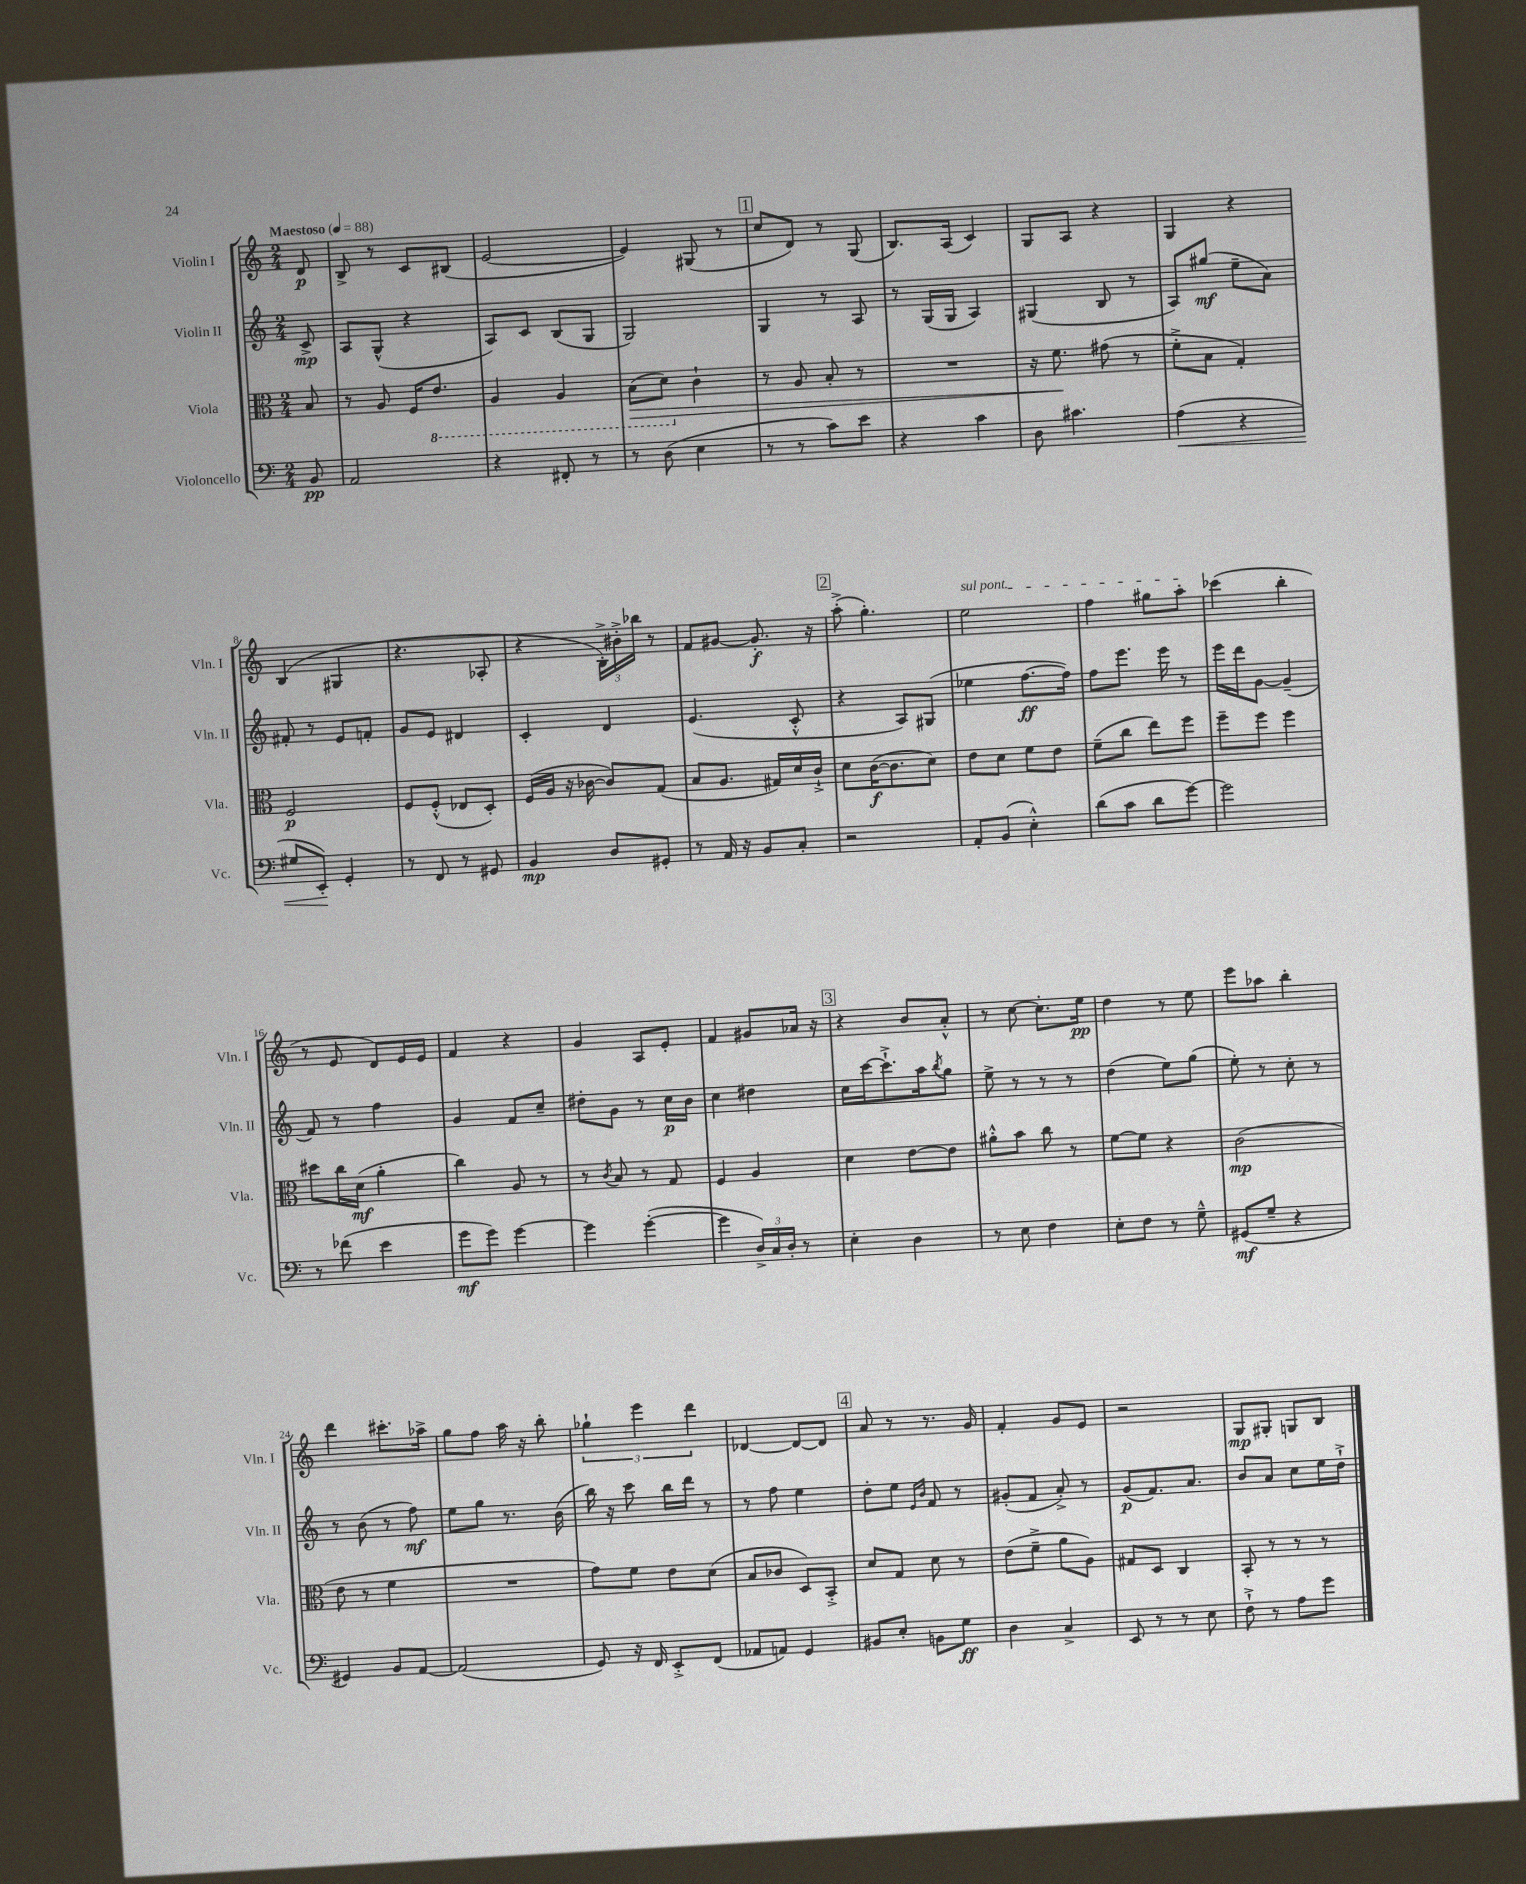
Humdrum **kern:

**kern	**dynam	**kern	**dynam	**kern	**dynam	**kern	**dynam
*part4	*part4	*part3	*part3	*part2	*part2	*part1	*part1
*staff4	*staff4	*staff3	*staff3	*staff2	*staff2	*staff1	*staff1
*I"Violoncello	*	*I"Viola	*	*I"Violin II	*	*I"Violin I	*
*I'Vc.	*	*I'Vla.	*	*I'Vln. II	*	*I'Vln. I	*
*clefF4	*	*clefC3	*	*clefG2	*	*clefG2	*
*k[]	*	*k[]	*	*k[]	*	*k[]	*
*M2/4	*	*M2/4	*	*M2/4	*	*M2/4	*
*MM88	*	*MM88	*	*MM88	*	*MM88	*
=	=	=	=	=	=	=	=
!	!	!	!	!	!	!LO:TX:a:B:t=Maestoso	!
8BB/	pp	8B/	.	8c^/	mp	8d/	p
=1	=1	=1	=1	=1	=1	=1	=1
2AA/	.	8r	.	8A/L	.	8B^/	.
.	.	8A/	.	(8G^^/J	.	8r	.
.	.	16F/KL	.	4r	.	8c/L	.
*	*	*8ba	*	*	*	*	*
.	.	8.E/J	.	.	.	.	.
.	.	.	.	.	.	(8B#X/J	.
=2	=2	=2	=2	=2	=2	=2	=2
4r	.	4AA/	.	8A/L)	.	[2e/	.
.	.	.	.	8c/J	.	.	.
8FF#X'/	.	4AA/	.	(8B/L	.	.	.
8r	.	.	.	8G/J	.	.	.
=3	=3	=3	=3	=3	=3	=3	=3
!	!	!	!LO:HP:b	!	!	!	!
8r	.	(8BB\L	>	2G/)	.	4e/])	.
(8D\	.	8D\J)	.	.	.	.	.
*	*	*X8ba	*	*	*	*	*
4E\	.	4c`\	.	.	.	(8G#X/	.
.	.	.	.	.	.	8r	.
!!LO:REH:place=s1:t=1
=4	=4	=4	=4	=4	=4	=4	=4
8r	.	8r	.	4G/	.	8cc/L	.
8r	.	8A/	.	.	.	8d/J)	.
8c\L)	.	8B'/	.	8r	.	8r	.
8e\J	.	8r	.	8A/	.	(8G/	.
=5	=5	=5	=5	=5	=5	=5	=5
4r	.	2r	.	8r	.	8.B/L)	.
.	.	.	.	(16G/LL	.	.	.
.	.	.	.	16G/JJ	.	(16A/Jk	.
4c\	.	.	.	4A/)	.	4c/)	.
=6	=6	=6	=6	=6	=6	=6	=6
8D\	.	16r	.	(4G#X/	.	8G/L	.
.	.	8.f\	.	.	.	.	.
4.c#X\	.	.	.	.	.	8A/J	.
.	.	(8g#X\	]	8B/	.	4r	.
.	.	8r	.	8r	.	.	.
=7	=7	=7	=7	=7	=7	=7	=7
!	!LO:HP:b	!	!	!	!	!	!
(4A\	<	8f'^\L	.	8A/L)	.	4G/	.
.	.	8B\J	.	(8gg#X/J	mf	.	.
4r	.	4G'/)	.	8ee~\L	.	4r	.
.	.	.	.	8a\J)	.	.	.
!!LO:LB:g=z
=8	=8	=8	=8	=8	=8	=8	=8
8G#X/L	.	2F/	p	8f#X'/	.	(4B/	.
8EE'/J)	.	.	.	8r	.	.	.
4GG'/	[	.	.	8e/L	.	4G#X/	.
.	.	.	.	8fn'/J	.	.	.
=9	=9	=9	=9	=9	=9	=9	=9
8r	.	8F/L	.	8g/L	.	4.r	.
8FF/	.	(8F'^^/J	.	8e/J	.	.	.
8r	.	8E-X/L	.	4d#X/	.	.	.
8GG#X/	.	8D'/J)	.	.	.	8A-X'/	.
=10	=10	=10	=10	=10	=10	=10	=10
4BB/	mp	(16F/LL	.	4c'/	.	4r	.
.	.	16A/JJ	.	.	.	.	.
.	.	16r	.	.	.	.	.
.	.	[16c-X\	.	.	.	.	.
8D/L	.	8c-/L])	.	4d/	.	24B'^\LL)	.
.	.	.	.	.	.	24b#X'^\	.
.	.	.	.	.	.	24bb-X\JJ	.
8GG#X'/J	.	(8G/J	.	.	.	8r	.
=11	=11	=11	=11	=11	=11	=11	=11
8r	.	8B/L	.	(4.e/	.	8f/L	.
16AA/	.	8.A/J	.	.	.	[8g#X/J	.
16r	.	.	.	.	.	.	.
8BB/L	.	.	.	.	.	8.g#'/]	f
.	.	16G#X/LL)	.	.	.	.	.
8C'/J	.	16d/	.	8c'^^/	.	.	.
.	.	16c`^/JJ	.	.	.	16r	.
!!LO:REH:place=s1:t=2
=12	=12	=12	=12	=12	=12	=12	=12
2r	.	8d\L	.	4r	.	(8aa'^\	.
.	.	([16c\K	f	.	.	4.gg'\)	.
.	.	8.c\]	.	.	.	.	.
.	.	.	.	8A/L)	.	.	.
.	.	8d\J)	.	(8G#X/J	.	.	.
=13	=13	=13	=13	=13	=13	=13	=13
!	!	!	!	!	!	!LO:TX:a:i:t=sul pont.	!
8AA'/L	.	8e\L	.	4ee-X\	.	2ee\	.
(8BB/J	.	8d\J	.	.	.	.	.
4E'^^\)	.	8f\L	.	[8.ff\L	ff	.	.
.	.	8e\J	.	.	.	.	.
.	.	.	.	16ff\Jk])	.	.	.
=14	=14	=14	=14	=14	=14	=14	=14
(8d\L	.	(8f~\L	.	8ff\L	.	4ff\	.
8c\J	.	8cc\J	.	8.eee\J	.	.	.
8d\L	.	8ee\L)	.	.	.	8gg#X\L	.
.	.	.	.	16eee\	.	.	.
[8g\J)	.	8ff\J	.	8r	.	8aa'\J	.
=15	=15	=15	=15	=15	=15	=15	=15
2g\]	.	8ff~\L	.	16eee\LL	.	(4ccc-X\	.
.	.	.	.	16ddd\J	.	.	.
.	.	8ff\J	.	[8g\J	.	.	.
.	.	4ff\	.	(4g~/]	.	4bb'\	.
!!LO:LB:g=z
=16	=16	=16	=16	=16	=16	=16	=16
8r	.	8dd#X\L	.	8f/)	.	8r	.
(8f-X\	.	16cc\L	.	8r	.	8e/	.
.	.	(16d\JJ	mf	.	.	.	.
4e\	.	4a'\	.	4ff\	.	8d/L)	.
.	.	.	.	.	.	16e/L	.
.	.	.	.	.	.	16e/JJ	.
=17	=17	=17	=17	=17	=17	=17	=17
8g\L	mf	4cc\)	.	4g/	.	4f/	.
8g\J)	.	.	.	.	.	.	.
[4g\	.	8A/	.	8f/L	.	4r	.
.	.	8r	.	8cc~/J	.	.	.
=18	=18	=18	=18	=18	=18	=18	=18
4g\]	.	8r	.	8dd#X'\L	.	4g/	.
.	.	8qc/	.	.	.	.	.
.	.	8B/	.	8g\J	.	.	.
([4g'\	.	8r	.	8r	.	8A/L	.
.	.	8G/	.	16cc\LL	p	8e'/J	.
.	.	.	.	16b\JJ	.	.	.
=19	=19	=19	=19	=19	=19	=19	=19
4g\]	.	4F/	.	4cc\	.	4f/	.
24D^/LL)	.	4A/	.	4dd#X\	.	8g#X/L	.
24C/	.	.	.	.	.	.	.
24D'/JJ	.	.	.	.	.	.	.
8r	.	.	.	.	.	16a-X/Jk	.
.	.	.	.	.	.	16r	.
!!LO:REH:place=s1:t=3
=20	=20	=20	=20	=20	=20	=20	=20
4E'\	.	4d\	.	16cc\LL	.	4r	.
.	.	.	.	[16ccc\J	.	.	.
.	.	.	.	8.ccc`^\]	.	.	.
4D\	.	[8e\L	.	.	.	8b/L	.
.	.	.	.	16aa\k	.	.	.
.	.	.	.	8qbb/	.	.	.
.	.	8e\J]	.	8gg\J	.	8a'^^/J	.
=21	=21	=21	=21	=21	=21	=21	=21
8r	.	8a#X'^^\L	.	8ee^\	.	8r	.
8E\	.	8b\J	.	8r	.	[8cc\	.
4F\	.	8cc\	.	8r	.	8.cc'\L]	.
.	.	8r	.	8r	.	.	.
.	.	.	.	.	.	16ee\Jk	pp
=22	=22	=22	=22	=22	=22	=22	=22
8E'\L	.	[8f\L	.	(4dd\	.	4dd\	.
8F\J	.	8f\J]	.	.	.	.	.
8r	.	4r	.	8ee\L)	.	8r	.
8G~^^\	.	.	.	(8gg\J	.	8ee\	.
=23	=23	=23	=23	=23	=23	=23	=23
(8GG#X/L	mf	(2c\	mp	8ee'\)	.	8eee\L	.
8G~/J	.	.	.	8r	.	8aa-X\J	.
4r	.	.	.	8cc'\	.	4bb'\	.
.	.	.	.	8r	.	.	.
!!LO:LB:g=z
=24	=24	=24	=24	=24	=24	=24	=24
4GG#X/)	.	8e\	.	8r	.	4ddd\	.
.	.	8r	.	(8b\	.	.	.
8BB/L	.	4f\	.	8r	.	8.ccc#X'\L	.
[8AA/J	.	.	.	8ff\)	mf	.	.
.	.	.	.	.	.	16aa-X^\Jk	.
=25	=25	=25	=25	=25	=25	=25	=25
(2AA/]	.	2r	.	8ee\L	.	8gg\L	.
.	.	.	.	8gg\J	.	8ff\J	.
.	.	.	.	8.r	.	16aa\	.
.	.	.	.	.	.	16r	.
.	.	.	.	.	.	8bb'\	.
.	.	.	.	(16b\	.	.	.
=26	=26	=26	=26	=26	=26	=26	=26
8GG/)	.	8g\L)	.	16bb\)	.	6gg-X`\	.
.	.	.	.	16r	.	.	.
16r	.	8f\J	.	8ccc\	.	.	.
.	.	.	.	.	.	6eee\	.
16FF/	.	.	.	.	.	.	.
8EE'^/L	.	8e\L	.	16bb\LL	.	.	.
.	.	.	.	16ddd\JJ	.	.	.
.	.	.	.	.	.	6ddd\	.
(8FF/J	.	(8d\J	.	8r	.	.	.
=27	=27	=27	=27	=27	=27	=27	=27
8AA-X/L	.	8B/L	.	8r	.	[4d-X/	.
8AAn/J)	.	8c-X/J	.	8ff\	.	.	.
4GG/	.	8D/L)	.	4ee\	.	8d-/L_	.
.	.	8BB'^/J	.	.	.	8d-/J]	.
!!LO:REH:place=s1:t=4
=28	=28	=28	=28	=28	=28	=28	=28
8BB#X/L	.	8d/L	.	8dd'\L	.	8a/	.
8E'/J	.	8G/J	.	8ee\J	.	8r	.
.	.	.	.	16qqe/LL	.	.	.
.	.	.	.	16qqb/JJ	.	.	.
8BBn\L	.	8d\	.	8f/	.	8.r	.
8G\J	ff	8r	.	8r	.	.	.
.	.	.	.	.	.	16g/	.
=29	=29	=29	=29	=29	=29	=29	=29
4D\	.	(8e\L	.	(8g#X'/L	.	4f'/	.
.	.	8f~^\J	.	8f/J	.	.	.
4C^/	.	8a\L	.	8a'^/)	.	8g/L	.
.	.	8A\J)	.	8r	.	8e/J	.
=30	=30	=30	=30	=30	=30	=30	=30
8EE/	.	8G#X/L	.	(8g/L	p	2r	.
8r	.	8D/J	.	8.f/)	.	.	.
8r	.	4C/	.	.	.	.	.
.	.	.	.	8.a/J	.	.	.
8E\	.	.	.	.	.	.	.
=31	=31	=31	=31	=31	=31	=31	=31
8F`^\	.	8BB'/	.	8b/L	.	8G/L	mp
8r	.	8r	.	8a/J	.	8G#X'/J	.
8A\L	.	8r	.	8cc\L	.	8Gn/L	.
8g\J	.	8r	.	16ee\L	.	8B/J	.
.	.	.	.	16dd`^\JJ	.	.	.
==	==	==	==	==	==	==	==
*-	*-	*-	*-	*-	*-	*-	*-
